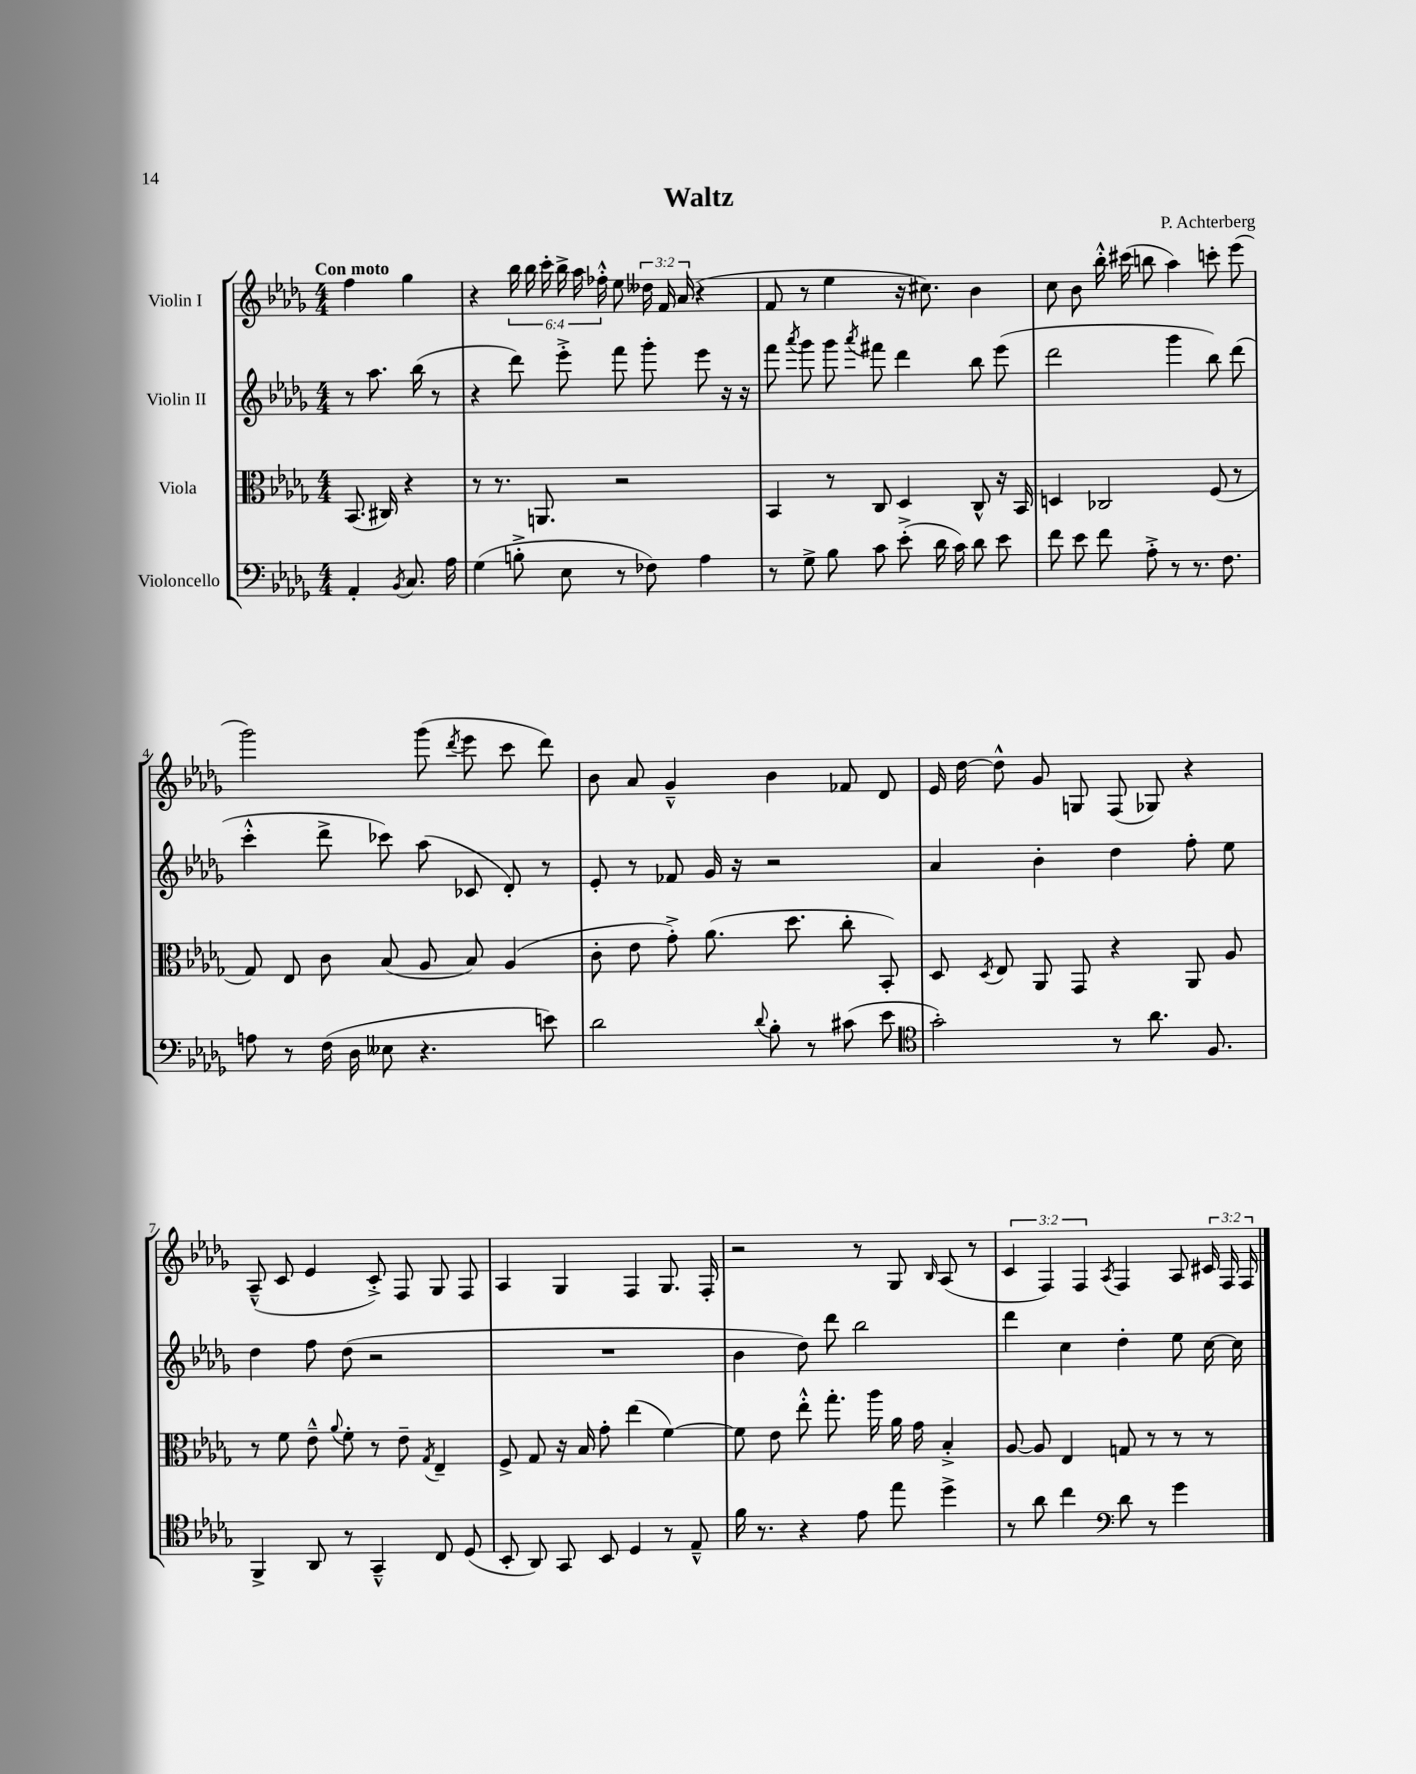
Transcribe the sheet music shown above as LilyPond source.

\header { title = "Waltz" composer = "P. Achterberg" }
<<
\new StaffGroup <<
\new Staff = "s0" \with { instrumentName = "Violin I" } {
    \clef treble \key des \major \numericTimeSignature \time 4/4 \override Staff.TupletNumber.text = #tuplet-number::calc-fraction-text \partial 2 \tempo "Con moto"
    \autoBeamOff f''4 ges''4 |
    r4 \tuplet 6/4 { bes''16 bes''16 c'''16-. bes''16-> aes''16 fes''16-.-^ } ees''8 \tuplet 3/2 { deses''16 f'16 aes'16( } r4 |
    f'8 r8 ees''4 r16 cis''8.) bes'4 |
    c''8 bes'8 bes''16-.-^ cis'''16( b''8 aes''4) c'''8-. ees'''8( |
    ges'''2) ges'''8( \acciaccatura { des'''8 } ees'''8 c'''8 des'''8) |
    bes'8 aes'8 ges'4---^ bes'4 fes'8 des'8 |
    ees'16 des''16~ des''8-^ ges'8 g8 f8( ges8) r4 |
    aes8---^( c'8 ees'4 c'8-.->) f8 ges8 f8 |
    aes4 ges4 f4 ges8. f16-. |
    r2 r8 ges8 \grace { bes16 } aes8( r8 |
    \tuplet 3/2 { c'4 f4) f4 } \acciaccatura { aes8 } f4 aes8 \tuplet 3/2 { cis'16 f16 f16 } \bar "|." |
}
\new Staff = "s1" \with { instrumentName = "Violin II" } {
    \clef treble \key des \major \numericTimeSignature \time 4/4 \partial 2
    \autoBeamOff r8 aes''8. bes''16( r8 |
    r4 des'''8) ees'''8-.-> f'''8 ges'''8-. ees'''8 r16 r16 |
    f'''8 \acciaccatura { aes'''8 } ges'''8 ges'''8 \acciaccatura { aes'''8 } fis'''8 des'''4 bes''8 ees'''8( |
    des'''2 ges'''4 bes''8) des'''8( |
    c'''4-.-^ des'''8-> ces'''8) aes''8( ces'8 des'8-.) r8 |
    ees'8-. r8 fes'8 ges'16 r16 r2 |
    aes'4 bes'4-. des''4 f''8-. ees''8 |
    des''4 f''8 des''8( r2 |
    R1 |
    bes'4 des''8) des'''8 bes''2 |
    des'''4 c''4 des''4-. ees''8 c''16~ c''16 \bar "|." |
}
\new Staff = "s2" \with { instrumentName = "Viola" } {
    \clef alto \key des \major \numericTimeSignature \time 4/4 \partial 2
    \autoBeamOff bes,8.( cis16) r4 |
    r8 r8. a,8. r2 |
    bes,4 r8 c8 des4 c8-^ r16 bes,16 |
    d4 ces2 f8( r8 |
    ges8) ees8 c'8 bes8( aes8 bes8) aes4( |
    c'8-. ees'8 ges'8-.->) aes'8.( des''8. c''8-. bes,8-.) |
    des8 \acciaccatura { des8 } ees8 aes,8 ges,8 r4 aes,8 aes8 |
    r8 f'8 ees'8---^ \appoggiatura { aes'8 } f'8-. r8 ees'8-- \acciaccatura { ges8 } ees4-- |
    f8-> ges8 r16 bes16 ges'8-. ees''4( f'4~) |
    f'8 ees'8 ees''8-.-^ ges''8.-. aes''16 aes'16 ges'16 bes4-.-> |
    aes8~ aes8 ees4 g8 r8 r8 r8 \bar "|." |
}
\new Staff = "s3" \with { instrumentName = "Violoncello" } {
    \clef bass \key des \major \numericTimeSignature \time 4/4 \partial 2
    \autoBeamOff aes,4-. \acciaccatura { bes,8 } c8. aes16 |
    ges4( b8-.-> ees8 r8 fes8) aes4 |
    r8 ges8-> bes8 c'8 ees'8-.->( des'16 c'16) des'8 ees'8 |
    f'8 ees'8 f'8 aes8-.-> r8 r8. f8. |
    a8 r8 f16( des16 eeses8 r4. e'8) |
    des'2 \appoggiatura { des'8 } bes8-. r8 cis'8( ees'8 |
    \clef tenor ges'2-.) r8 aes'8. f8. |
    f,4-> aes,8 r8 ges,4---^ c8 des8( |
    bes,8-. aes,8) ges,8 bes,8 des4 r8 ees8---^ |
    f'16 r8. r4 ees'8 ees''8 des''4-> |
    r8 aes'8 c''4 \clef bass des'8 r8 ges'4 \bar "|." |
}
>>
>>
